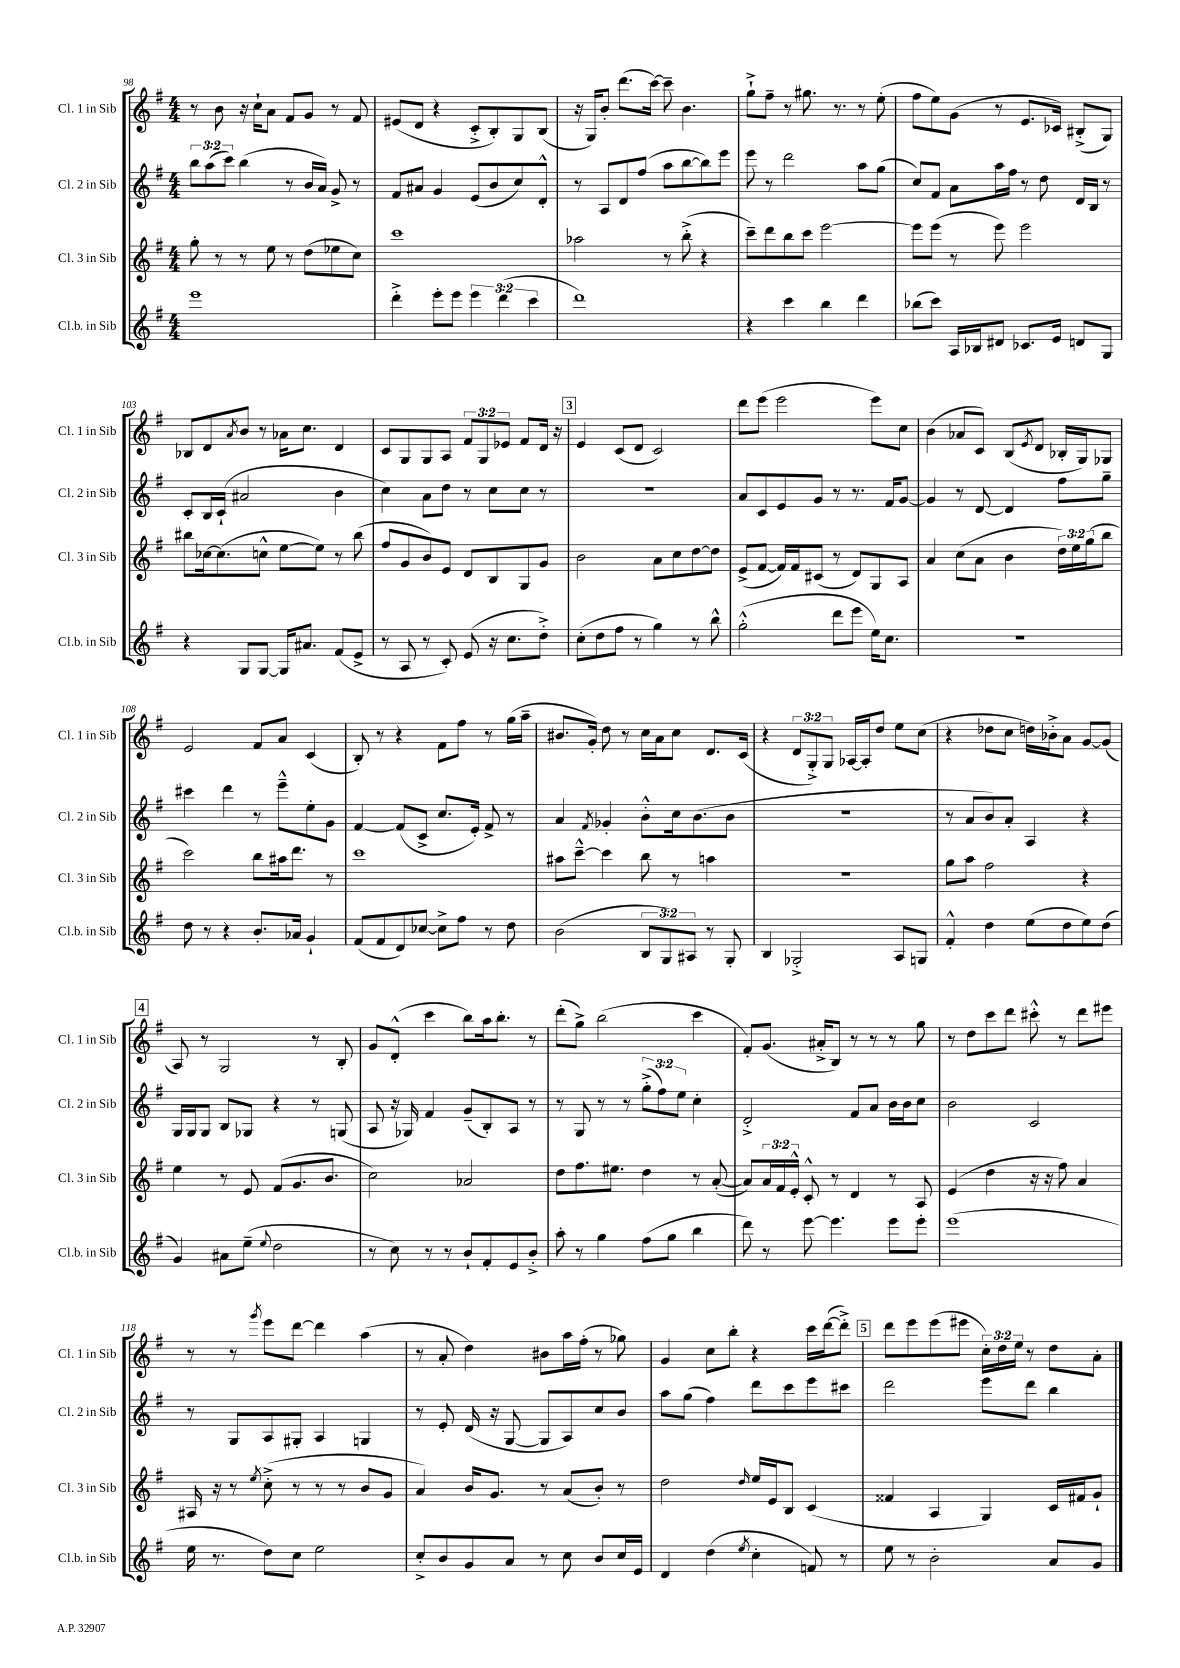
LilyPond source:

<<
\new StaffGroup <<
\new Staff = "s0" \with { instrumentName = "Cl. 1 in Sib" shortInstrumentName = "Cl. 1 in Sib" } {
    \clef treble \key g \major \numericTimeSignature \time 4/4 \override Staff.TupletNumber.text = #tuplet-number::calc-fraction-text
    r8 b'8 r16 c''16-! a'8 fis'8 g'8 r8 fis'8 |
    eis'8( d'8 r4 c'8-.-> b8-.) g8 b8( |
    r16 g16) b'8-. d'''8.( c'''16~) c'''8-- b'4. |
    g''8-!-> fis''8-- r8 gis''8. r8. r8 e''8-.( |
    fis''8 e''8) g'8( r8 e'8. ces'16) bis8-.->( g8) |
    bes8 d'8 \acciaccatura { a'8 } b'8 r8 aes'16 c''8. d'4 |
    c'8 g8 g8 a8 \tuplet 3/2 { fis'8 g8 ees'8 } fis'8 d'16 r16 |
    \mark \markup { \box "3" } e'4 c'8( d'8 c'2) |
    d'''8 e'''8( e'''2 e'''8) c''8 |
    b'4( aes'8 c'8) b8( \acciaccatura { e'8 } d'8 bes16-. g16) ges8 |
    e'2 fis'8 a'8 c'4( |
    b8-.) r8 r4 fis'8 fis''8 r8 g''16( a''16-- |
    bis'8. g'16-.) d''8 r8 c''16 a'16 c''8 d'8. c'16( |
    r4 \tuplet 3/2 { d'8 g8-.->) g8 } aes16~ aes16-. d''8 e''8 c''8( |
    r4 des''8 c''8 d''16) bes'16-.-> a'8 g'8~ g'8( |
    \mark \markup { \box "4" } a8) r8 g2 r8 b8-. |
    g'8 d'8-.-^( c'''4 b''8) a''16 b''8.-. r8 |
    d'''8-.( g''8->) b''2( c'''4 |
    fis'8-.) g'8.( ais'16-.-> b8) r8 r8 r8 g''8 |
    r8 d''8 c'''8 d'''8 cis'''8-.-^ r8 d'''8 eis'''8 |
    r8 r8 \acciaccatura { g'''8 } e'''8 d'''8~ d'''4 a''4( |
    r8 a'8-. d''4) bis'8 a''16 fis''16-.( r8 ges''8) |
    g'4 c''8 b''8-. r4 c'''16 d'''16~( d'''8-.->) |
    \mark \markup { \box "5" } d'''8 e'''8 e'''8( eis'''8 \tuplet 3/2 { c''16-.) d''16 e''16 } r8 d''8 a'8-. \bar "|." |
}
\new Staff = "s1" \with { instrumentName = "Cl. 2 in Sib" shortInstrumentName = "Cl. 2 in Sib" } {
    \clef treble \key g \major \numericTimeSignature \time 4/4 \override Staff.TupletNumber.text = #tuplet-number::calc-fraction-text
    \tuplet 3/2 { b''8 a''8( c'''8) } b''4( r8 b'16 a'16) g'8-> r8 |
    fis'8 ais'8 g'4 e'8( b'8 c''8) d'8-.-^ |
    r8 a8 d'8 fis''8( a''8 b''8~ b''8) e'''8 |
    e'''8 r8 d'''2 a''8 g''8( |
    c''8) fis'8 a'8 a''16 fis''16 r8 d''8 d'16 b16 r8 |
    c'8-. b16 c'16-!( ais'2 b'4 |
    c''4) a'8 d''8 r8 c''8 c''8 r8 |
    \mark \markup { \box "3" } R1 |
    a'8 c'8 e'8 g'8 r8 r8. fis'16 g'8~ |
    g'4 r8 d'8~ d'4 fis''8 g''8-- |
    cis'''4 d'''4 r8 e'''8---^ e''8-. g'8 |
    fis'4~ fis'8( c'8-> c''8. e'16-.) fis'8-> r8 |
    a'4 \acciaccatura { fis'8 } ges'4-. b'8-.-^ c''16 b'8.( b'8 |
    R1 |
    r8 a'8 b'8) a'8-. a4 r4 |
    \mark \markup { \box "4" } g16 g16 g8 b8 ges8 r4 r8 g8( |
    a8 r16 ges16) fis'4 g'8--( b8-.) a8 r8 |
    r8 g8 r8 r8 \tuplet 3/2 { g''8-.->( fis''8) e''8 } c''4-. |
    d'2-.-> fis'8 a'8 b'16 b'16 c''8 |
    b'2 c'2 |
    r8 g8 a8 gis8-. a4 g4 |
    r8 e'8-. d'16( r16 g8~ g8 a8) c''8 b'8 |
    a''8 g''8( fis''4) d'''8 c'''8 e'''8 cis'''8 |
    \mark \markup { \box "5" } d'''2 e'''8 d'''8 b''4 \bar "|." |
}
\new Staff = "s2" \with { instrumentName = "Cl. 3 in Sib" shortInstrumentName = "Cl. 3 in Sib" } {
    \clef treble \key g \major \numericTimeSignature \time 4/4 \override Staff.TupletNumber.text = #tuplet-number::calc-fraction-text
    g''8-. r8 r8 e''8 r8 d''8( ees''8 c''8) |
    c'''1 |
    aes''2 r8 b''8-.->( r4 |
    c'''8--) d'''8 b''8 c'''8 e'''2~ |
    e'''8 e'''8( r8 e'''8) e'''2 |
    bis''8 ces''16~ ces''8.( c''8-^ e''8~ e''8) r8 bis''8( |
    fis''8 g'8 b'8) e'8 d'8 b8 g8 g'8 |
    \mark \markup { \box "3" } b'2 a'8 c''8 d''8~ d''8 |
    e'8->( fis'8~ fis'16) fis'16 cis'8( r8 d'8) g8 a8 |
    a'4 c''8( a'8 b'4 \tuplet 3/2 { d''16) e''16 g''16( } b''8 |
    c'''2) b''8 ais''16 d'''8. r8 |
    c'''1 |
    ais''8 c'''8~---^ c'''4 b''8 r8 a''4 |
    R1 |
    g''8 a''8 fis''2 r4 |
    \mark \markup { \box "4" } e''4 r8 e'8 fis'8( g'8. b'8. |
    c''2) aes'2 |
    d''8 fis''8. eis''8. d''4 r8 a'8~-.( |
    a'8) \tuplet 3/2 { a'16 fis'16 e'16-.-^ } c'8-.-^ r8 d'4 r8 a8 |
    e'4( d''4 r16 r16 fis''8) a'4 |
    ais16 r16 r8 \acciaccatura { e''8 } c''8-.->( r8 r8 r8 b'8 g'8 |
    a'4) b'16 g'8. r8 a'8( b'8-.) r8 |
    d''2 \grace { d''16 } e''16 e'16 b8 c'4( |
    \mark \markup { \box "5" } fisis'4 a4 g4) c'16 fis'16 g'8-! \bar "|." |
}
\new Staff = "s3" \with { instrumentName = "Cl.b. in Sib" shortInstrumentName = "Cl.b. in Sib" } {
    \clef treble \key g \major \numericTimeSignature \time 4/4 \override Staff.TupletNumber.text = #tuplet-number::calc-fraction-text
    e'''1 |
    d'''4-.-> e'''8-. e'''8 \tuplet 3/2 { e'''4 d'''4( c'''4 } |
    d'''1) |
    r4 c'''4 b''4 d'''4 |
    bes''8( c'''8) a16 bes16 dis'8 ces'8. e'16 d'8 g8 |
    r4 g8 g8~ g16 ais'8. fis'8( e'8-> |
    r8 a8 r8 c'8-.) e'8( r16 c''8. d''8-.->) |
    \mark \markup { \box "3" } c''8-.( d''8 fis''8 r8 g''4) r8 b''8-^ |
    g''2-.-^( d'''8 e'''8 e''16) c''8. |
    R1 |
    d''8 r8 r4 b'8.-. aes'16 g'4-! |
    fis'8( fis'8 d'8) ces''8~ ces''8-> fis''8 r8 d''8 |
    b'2( \tuplet 3/2 { b8 g8) ais8 } r8 g8-. |
    b4 ges2-.-> a8 g8 |
    fis'4-.-^ d''4 e''8( d''8 e''8) d''8( |
    \mark \markup { \box "4" } g'4) ais'8 e''8--( \appoggiatura { e''8 } d''2 |
    r8 c''8) r8 r8 b'8-! fis'8-. e'8 b'8-.-> |
    a''8-. r8 g''4 fis''8( g''8 b''4 |
    d'''8) r8 e'''8~ e'''4. e'''8 e'''8-. |
    e'''1( |
    e''16 r8. d''8) c''8 e''2 |
    c''8-.-> b'8 g'8 a'8 r8 c''8 b'8 c''16 e'16 |
    d'4 d''4( \acciaccatura { e''8 } c''4-. f'8) r8 |
    \mark \markup { \box "5" } e''8 r8 b'2-. a'8 g'8 \bar "|." |
}
>>
>>
\layout { \context { \Score currentBarNumber = #98 } }
